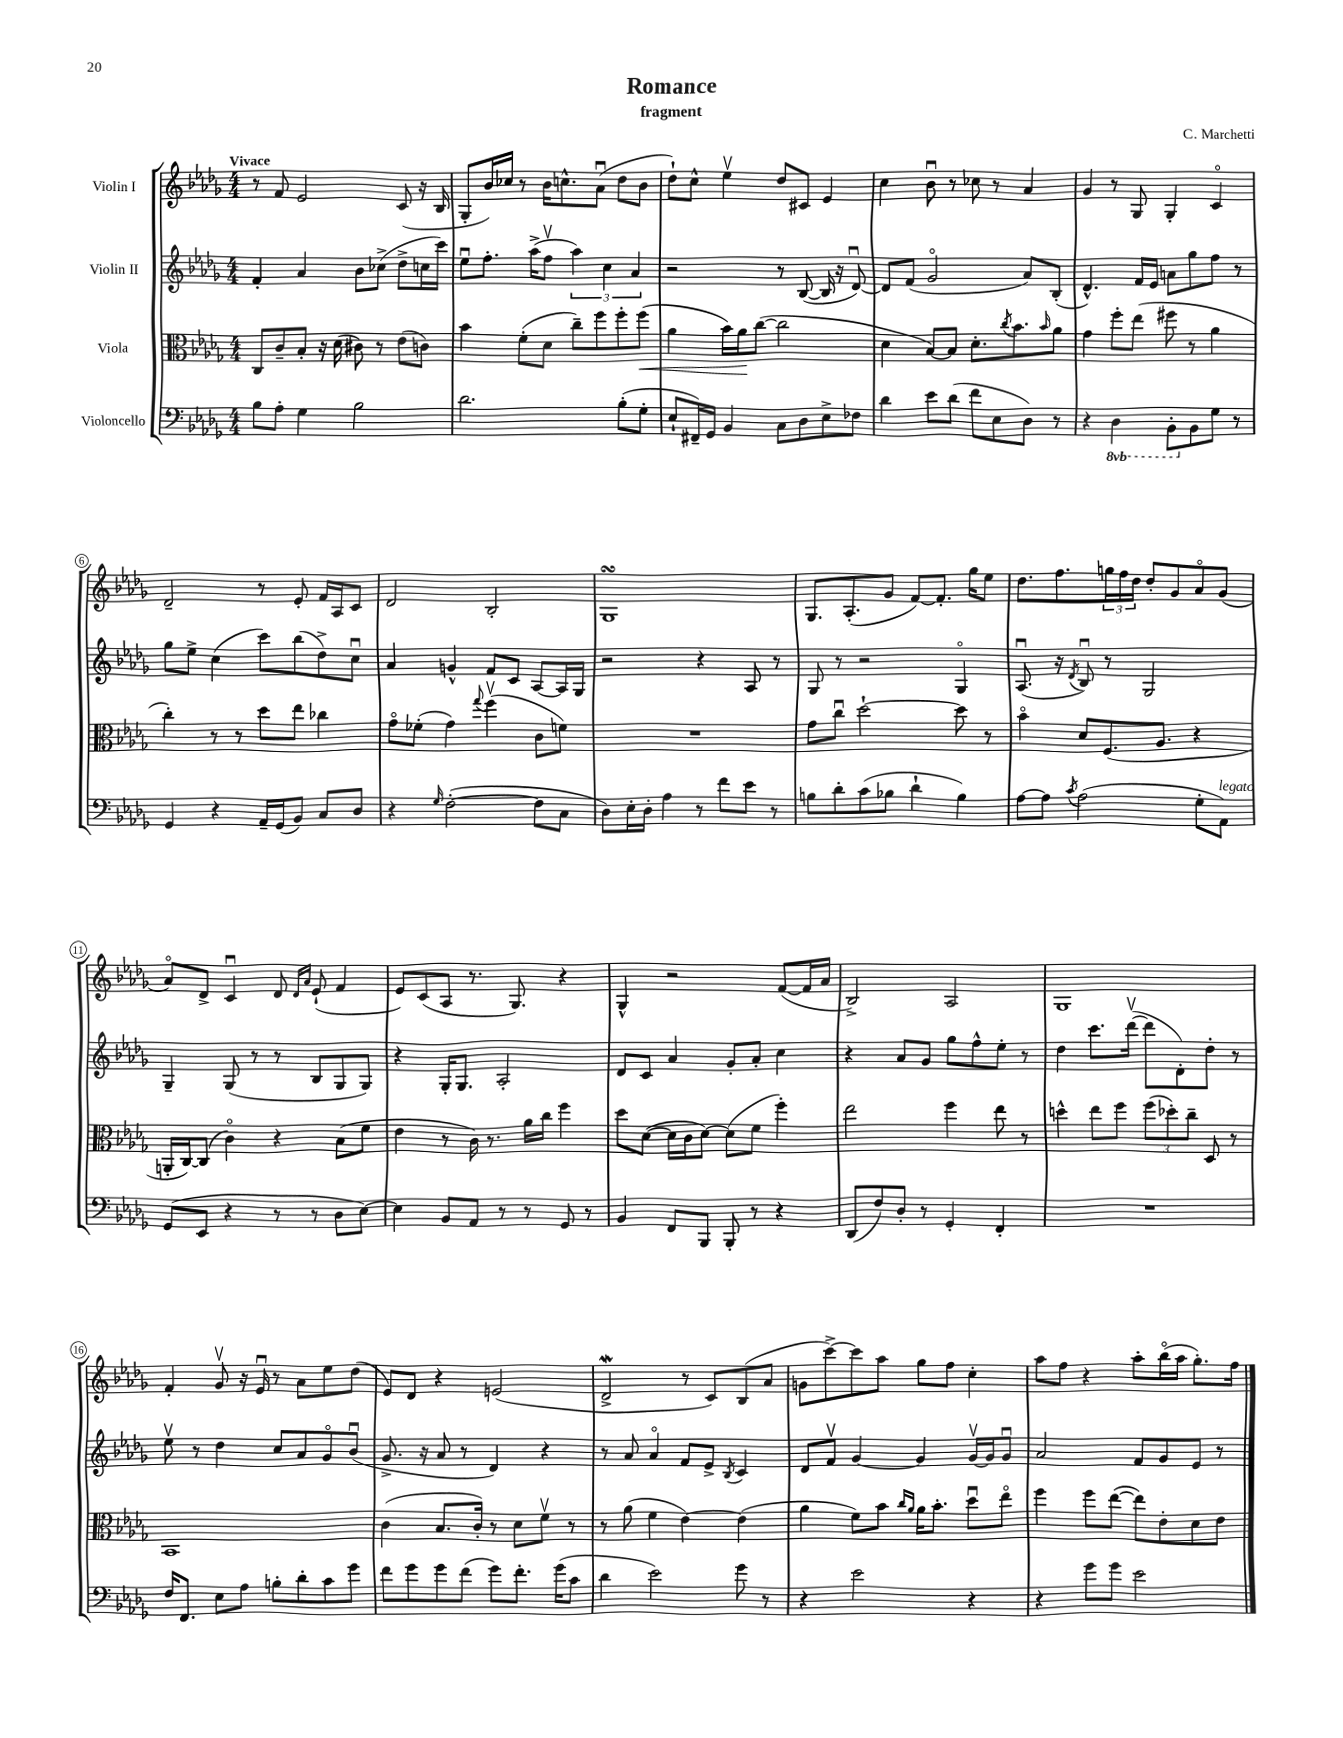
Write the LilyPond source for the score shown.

\header { title = "Romance" composer = "C. Marchetti" subtitle = "fragment" }
<<
\new StaffGroup <<
\new Staff = "s0" \with { instrumentName = "Violin I" } {
    \clef treble \key des \major \numericTimeSignature \time 4/4 \tempo "Vivace"
    r8 f'8 ees'2 c'8( r16 bes16 |
    ges8-. bes'16) ces''16 r8 bes'16 c''8.-^ aes'8\downbow( des''8 bes'8 |
    des''8-!) c''8-^ ees''4\upbow des''8 cis'8 ees'4 |
    c''4 bes'8\downbow r8 ces''8 r8 aes'4 |
    ges'4 r8 ges8 ges4-. c'4\flageolet |
    des'2-- r8 ees'8-. f'16 aes16 c'8 |
    des'2 bes2-. |
    ges1\turn |
    ges8. aes8.-.( ges'8 f'8~) f'8.-. ges''16 ees''8 |
    des''8. f''8. \tuplet 3/2 { g''16 f''16 des''16 } des''8-. ges'8 aes'8\flageolet ges'8( |
    aes'8\flageolet) des'8-> c'4\downbow des'8 \grace { des'16 aes'16 } ees'8-!( f'4 |
    ees'8) c'8( aes8 r8. ges8.) r4 |
    ges4-^ r2 f'8~( f'16 aes'16 |
    bes2->) aes2 |
    ges1 |
    f'4-. ges'8\upbow r16 ees'16\downbow r8 aes'8 ees''8 des''8( |
    ees'8) des'8 r4 e'2( |
    des'2->\mordent r8 c'8) bes8( aes'8 |
    g'8 c'''8~->) c'''8 aes''8 ges''8 f''8 c''4-. |
    aes''8 f''8 r4 aes''8-. bes''16\flageolet( aes''16 ges''8.-.) f''16 \bar "|." |
}
\new Staff = "s1" \with { instrumentName = "Violin II" } {
    \clef treble \key des \major \numericTimeSignature \time 4/4
    f'4-. aes'4 bes'8 ces''8->( des''8-> c''16 c'''16) |
    ees''8\downbow f''8.-. aes''16->( f''8\upbow \tuplet 3/2 { aes''4) c''4 aes'4 } |
    r2 r8 bes8~( bes16 r16 des'8~\downbow) |
    des'8 f'8( ges'2\flageolet aes'8) bes8-.( |
    des'4.-^) f'16 ees'16 a'8 ges''8 f''8 r8 |
    ges''8 ees''8-> c''4( c'''8) bes''8( des''8->) c''8\downbow |
    aes'4 g'4-^ f'8 c'8 aes8~ aes16 ges16 |
    r2 r4 aes8 r8 |
    ges8 r8 r2 ges4\flageolet |
    aes8.\downbow( r16 \acciaccatura { des'8 } bes8\downbow) r8 ges2 |
    ges4-- ges8( r8 r8 bes8 ges8 ges8) |
    r4 ges16-. ges8. aes2-. |
    des'8 c'8 aes'4 ges'8-. aes'8-. c''4 |
    r4 aes'8 ges'8 ges''8 f''8-^ ees''8-. r8 |
    des''4 c'''8. des'''16~\upbow( des'''8 des'8-.) des''8-. r8 |
    ees''8\upbow r8 des''4 c''8 aes'8 ges'8\flageolet bes'8\downbow( |
    ges'8.-> r16 aes'8 r8 des'4) r4 |
    r8 aes'8 aes'4\flageolet f'8 ees'8-> \acciaccatura { bes8 } c'4 |
    des'8 f'8\upbow ges'4~ ges'4 ges'16~\upbow ges'16 ges'8\downbow |
    aes'2 f'8 ges'8 ees'8 r8 \bar "|." |
}
\new Staff = "s2" \with { instrumentName = "Viola" } {
    \clef alto \key des \major \numericTimeSignature \time 4/4
    c8 c'8-- bes8-. r16 des'16( cis'8) r8 ees'8( c'8) |
    bes'4 f'8-.( des'8 c''8--) f''8 f''8-. f''8\<( |
    aes'4 bes'16) aes'16\! c''8~( c''2 |
    des'4 bes8~) bes8 des'8.-. \acciaccatura { c''8 } bes'8. \grace { bes'16 } aes'8 |
    ges'4 f''8-. ees''8( fis''8 r8 aes'4 |
    c''4-.) r8 r8 des''8 ees''8 ces''4 |
    ges'8\flageolet fes'8-.( ges'4) \appoggiatura { ges''8 } f''4\upbow( c'8 f'8) |
    R1 |
    ges'8 c''8\downbow des''2~-! des''8 r8 |
    bes'4\flageolet des'8 f8.( aes8. r4 |
    a,16-. c16~) c8( c'4\flageolet) r4 bes8( f'8 |
    ees'4 r8 c'16) r8. aes'16 c''16 f''4 |
    des''8 des'8~( des'16 c'16 des'8~) des'8( f'8 f''4-.) |
    ees''2 f''4 ees''8 r8 |
    d''4-^ ees''8 f''8 \tuplet 3/2 { f''8( des''8-.) c''8-- } des8 r8 |
    bes,1 |
    c'4( bes8. c'16-.) r8 des'8 f'8\upbow r8 |
    r8 aes'8( f'4 ees'4~) ees'4( |
    aes'4 f'8) bes'8 \grace { c''16 aes'16 } aes'16 bes'8.-. des''8\downbow ees''8\flageolet |
    f''4 f''8 ees''8~( ees''8) ees'8-. des'8 ees'8 \bar "|." |
}
\new Staff = "s3" \with { instrumentName = "Violoncello" } {
    \clef bass \key des \major \numericTimeSignature \time 4/4 \set Staff.ottavationMarkups = #ottavation-simple-ordinals
    bes8 aes8-. ges4 bes2 |
    des'2. bes8-.( ges8-. |
    ees8-! fis,16--) ges,16 bes,4 c8 des8 ees8-> fes8 |
    des'4 ees'8 des'8( f'8 ees8 des8) r8 |
    r4 \ottava #-1 des,4 bes,,8-. \ottava #0 bes,8 ges8 r8 |
    ges,4 r4 aes,16-- ges,16( bes,8) c8 des8 |
    r4 \grace { ges16 } f2~-.( f8 c8 |
    des8) ees16-. des16-. aes4 r8 f'8 ees'8 r8 |
    b8 des'8-. c'8( bes8 des'4-! bes4) |
    aes8~ aes8 \acciaccatura { c'8 } aes2( ges8-. aes,8^\markup { \italic "legato" }) |
    ges,8( ees,8 r4 r8 r8 des8 ees8~) |
    ees4 bes,8 aes,8 r8 r8 ges,8 r8 |
    bes,4 f,8 bes,,8 bes,,8-. r8 r4 |
    des,8( f8) des8-. r8 ges,4-. f,4-. |
    R1 |
    f16 f,8. ees8 aes8 b8-. des'8-. c'8 ges'8 |
    f'8 ges'8 ges'8 f'8( ges'8) f'8.-. ges'16( c'8 |
    des'4 ees'2) ges'8 r8 |
    r4 ees'2 r4 |
    r4 ges'8 ges'8 ees'2 \bar "|." |
}
>>
>>
\layout { \context { \Score \override BarNumber.stencil = #(make-stencil-circler 0.1 0.3 ly:text-interface::print) } }
